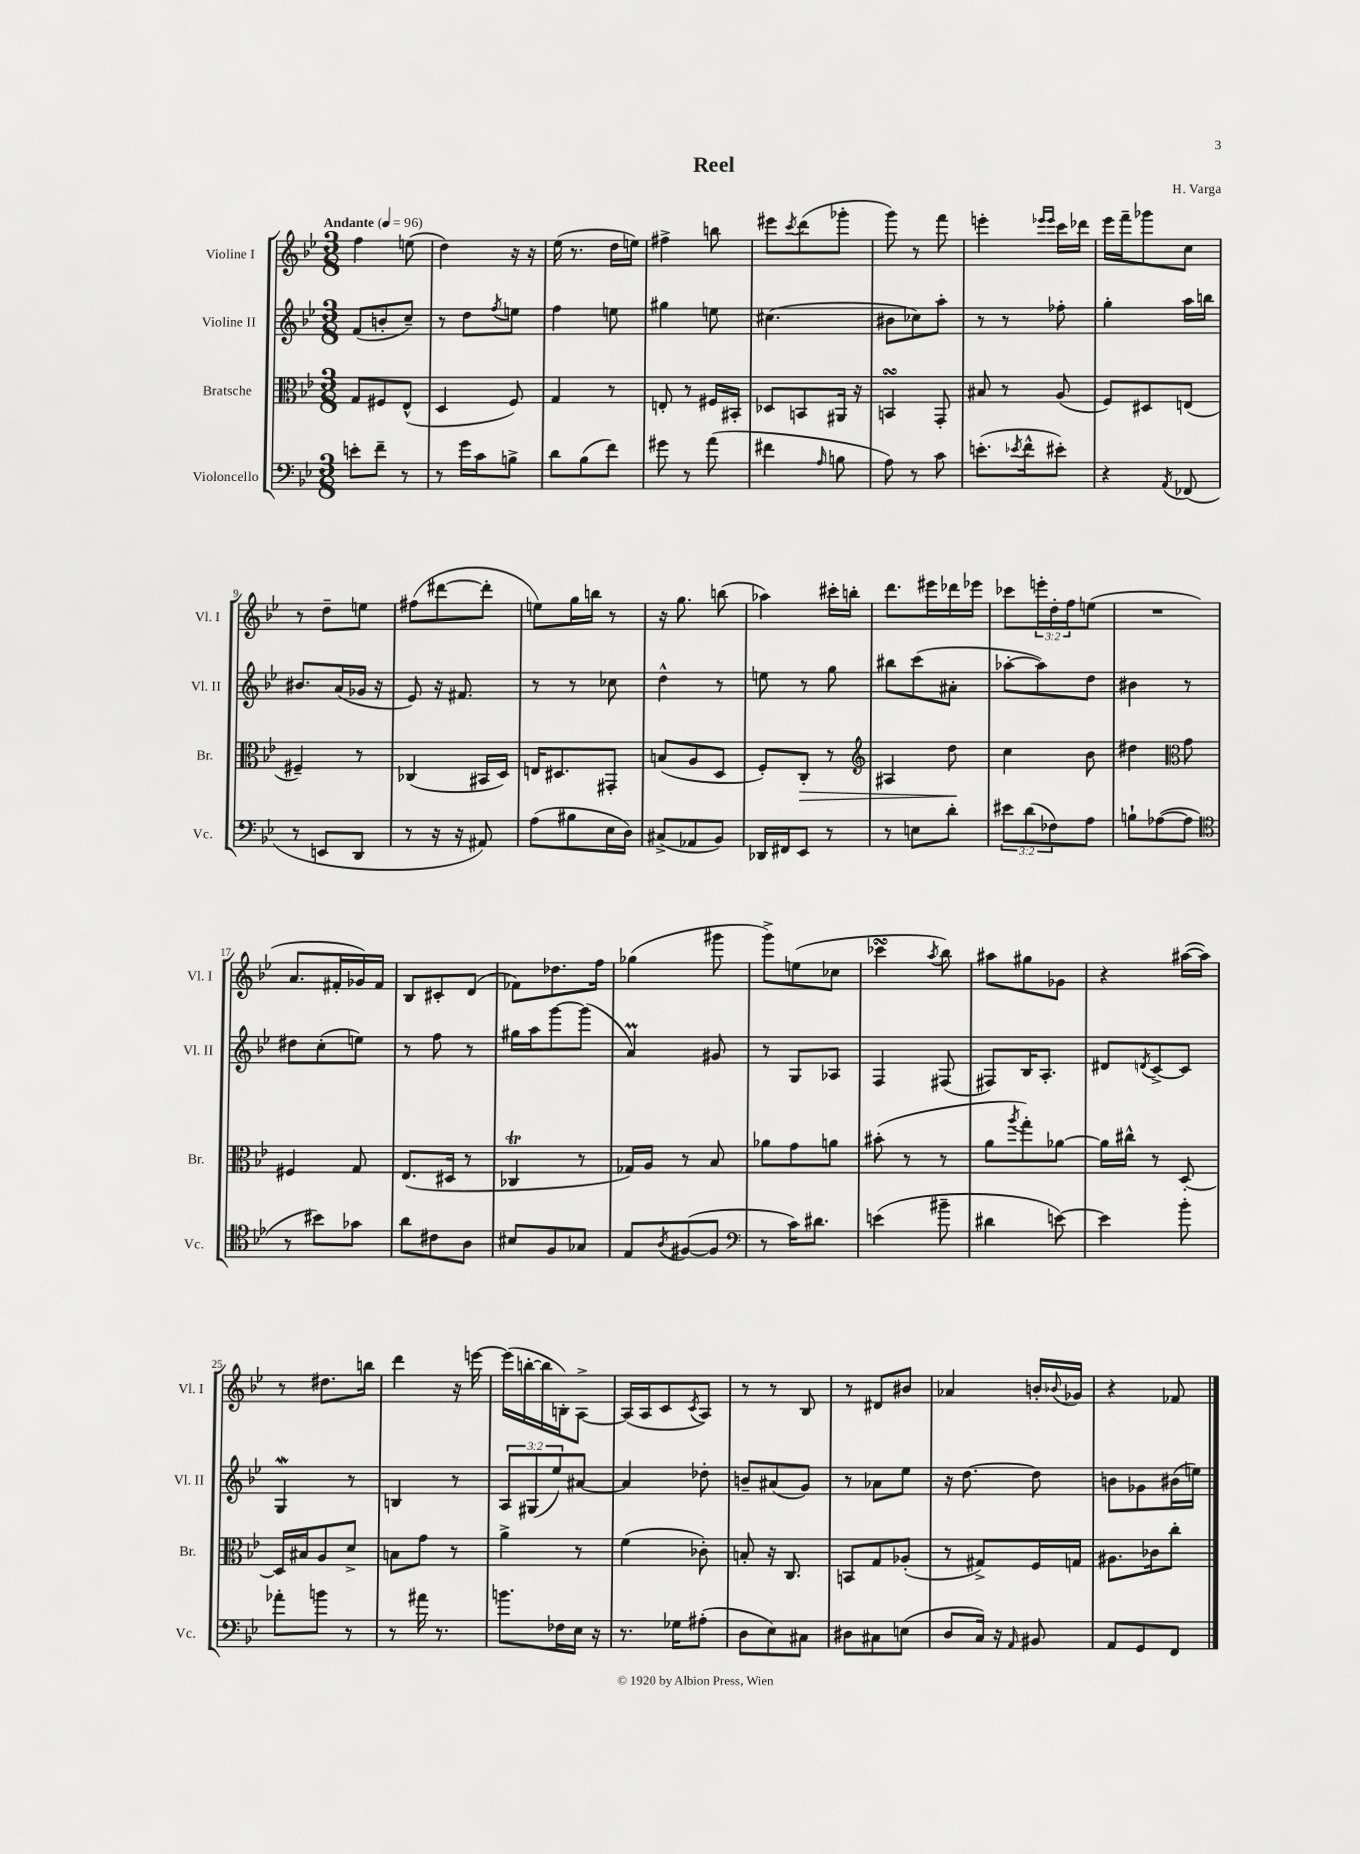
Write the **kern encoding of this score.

**kern	**kern	**kern	**kern
*staff4	*staff3	*staff2	*staff1
*clefF4	*clefC3	*clefG2	*clefG2
*k[b-e-]	*k[b-e-]	*k[b-e-]	*k[b-e-]
*M3/8	*M3/8	*M3/8	*M3/8
*MM96	*MM96	*MM96	*MM96
8e'	8G	(8f	4ff
8f~	8F#	8b'	.
8r	(8E-^^	8cc~)	(8ee
=	=	=	=
8r	4D	8r	4dd)
16g	.	8dd	.
16c	.	.	.
.	.	8qff	.
8B^	8F)	8ee	16r
.	.	.	16r
=	=	=	=
8d	4G	4ff	(16ee-
.	.	.	8.r
(8B-	.	.	.
8f)	8r	8ee	16dd
.	.	.	16ee)
=	=	=	=
8g#	8E'	4gg#	4ff#^
8r	8r	.	.
(8a	16F#	8ee	8bb
.	16BB#'	.	.
=	=	=	=
4f#	8D-	(4.cc#	8eee#
.	.	.	8qccc
.	8BB	.	(8ddd
16qqA	.	.	.
8B	16AA#	.	8ggg-'
.	16r	.	.
=	=	=	=
8A)	4BB	8b#	8ggg)
8r	.	8cc-)	8r
8c	8GG'	8aa'	8fff
=	=	=	=
(8.e'	8B#	8r	4eee'
.	8r	8r	.
8qe-	.	.	.
16f^^	.	.	.
.	.	.	16qqeee-
.	.	.	16qqeee-
8e#')	(8A	8ff-'	16ccc
.	.	.	16ddd-
=	=	=	=
4r	8F)	4gg'	16eee-
.	.	.	16fff~
.	8D#	.	8ggg-
8qAA	.	.	.
(8FF-	(8E	16aa	8cc
.	.	16bb	.
=	=	=	=
8r	4F#~)	8.b#	8r
8EE	.	.	8dd~
.	.	(16a	.
8DD	8r	16g-	8ee
.	.	16r	.
=	=	=	=
8r	(4C-	8e-)	(8ff#
16r	.	16r	[8ddd#
16r	.	8.f#	.
8AA#)	16BB#	.	8ddd#']
.	16D)	.	.
=	=	=	=
(8A	16E	8r	8ee)
.	8.D#	.	.
8B#	.	8r	16gg
.	.	.	16bb
16E-	8GG#'	8cc-	8r
16D)	.	.	.
=	=	=	=
(8C#^	(8B	4dd^^	16r
.	.	.	8.gg
8AA-	8A	.	.
8BB-)	8D	8r	(8bb
=	=	=	=
16DD-	8F')	8ee	4aa-)
16FF#	.	.	.
8EE-	8C'	8r	.
8r	8r	8gg	16ccc#'
.	.	.	16bb'
=	=	=	=
*	*clefG2	*	*
8r	4A#	8bb#	8.ddd
8E	.	(8ccc	.
.	.	.	16eee#
8d'	8dd	8a#'	16ddd-
.	.	.	16eee-
=	=	=	=
12e#	4cc	[8aa-'	8ccc-
(12d	.	.	.
.	.	8aa-])	24eee'
12F-)	.	.	24dd'
.	.	.	24ff
8A	8b-	8dd	(8ee
=	=	=	=
8B`	4dd#	4b#	4.r
([8A-	.	.	.
*	*clefC3	*	*
8A-]	8g	8r	.
=	=	=	=
*clefC4	*	*	*
8r	4F#	8dd#	8.a
8b#)	.	(8cc'	.
.	.	.	16f#'
8g-	8G	8ee)	16g-)
.	.	.	16f#
=	=	=	=
8a	(8.E-	8r	8B-
8c#	.	8ff	8c#'
.	16D#	.	.
8A	8r	8r	(8d
=	=	=	=
8B#	4C-	16gg#	8f-)
.	.	16aa	.
8F	.	[8ggg	8.dd-
8G-	8r	(8ggg]	.
.	.	.	16ff
=	=	=	=
8E-	16G-)	4a)	(4gg-
.	16A	.	.
8qA	.	.	.
([8F#	8r	.	.
8F#]	8B-	8g#	8ggg#
=	=	=	=
*clefF4	*	*	*
8r	8a-	8r	8ggg^)
16c)	8g	8G	(8ee
8.d#	.	.	.
.	8a	8A-	8cc-
=	=	=	=
(4e	(8b#'	4F	4ccc-
.	8r	.	.
.	.	.	8qaa
8b#~	8r	(8F#	8bb-)
=	=	=	=
4d#	8a	8F#)	8aa#
.	8qaa	.	.
.	8gg')	16B-	8gg#
.	.	8.A'	.
[8e)	[8a-	.	8g-
=	=	=	=
4e]	16a-]	8d#	4r
.	16cc#^^	.	.
.	.	8qd	.
.	8r	[8c^	.
8b-'	[8D'	8c]	([16aa#
.	.	.	16aa#])
=	=	=	=
8a-'	16D]	4G	8r
.	16B#	.	.
8b	8A	.	8.dd#
8r	8d^	8r	.
.	.	.	16bb
=	=	=	=
8r	8B	4B	4ddd
16a#	8g	.	.
8.r	.	.	.
.	8r	8r	16r
.	.	.	[16eee
=	=	=	=
8.b	4a^	12A	(16eee]
.	.	.	[16bb'
.	.	(12G#	.
.	.	.	16bb]
.	.	12ee-)	.
16F-	.	.	16B')
16E-	8r	[8a#	[8A^
16r	.	.	.
=	=	=	=
8.r	(4f	4a#]	(16A]
.	.	.	16A
.	.	.	8c
16G-	.	.	.
.	.	.	8qc
(8A#'	8c-')	8dd-'	8A)
=	=	=	=
8D	8B'	8b~	8r
8E-)	16r	(8a#	8r
.	8.C	.	.
8C#	.	8g)	8B-
=	=	=	=
8D#	8BB	8r	8r
8C#	8G	8a-	8d#
(8E	(8A-'	8ee-	8b#
=	=	=	=
8D	8r	16r	4a-
.	.	[8.dd	.
16C)	8G#^)	.	.
16r	.	.	.
16qqAA	.	.	.
8BB#	16F	8dd]	16b'
.	.	.	8qqb-
.	16G	.	16g-
=	=	=	=
8AA	8.A#	8b	4r
8GG	.	8g-	.
.	16c-	.	.
8FF	8cc'	(16b#	8f-
.	.	16ee)	.
==	==	==	==
*-	*-	*-	*-
